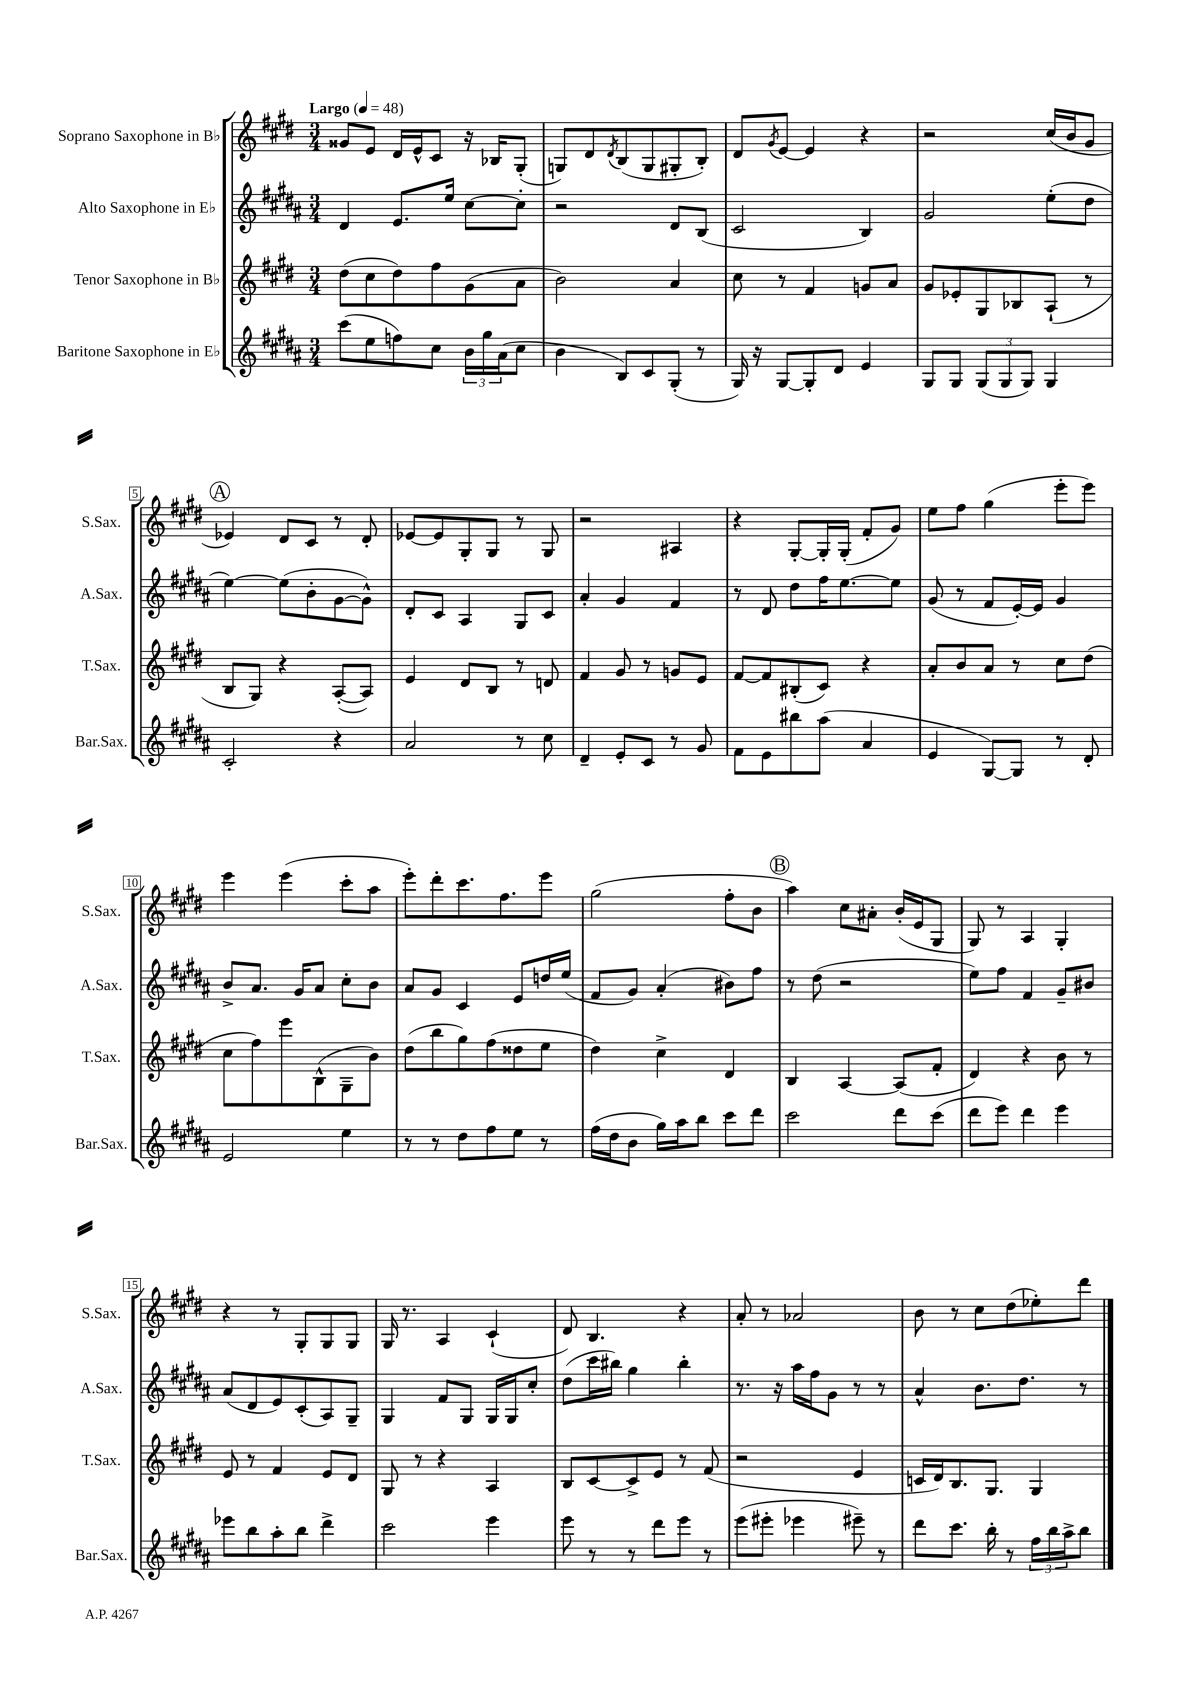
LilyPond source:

<<
\new StaffGroup <<
\new Staff = "s0" \with { instrumentName = "Soprano Saxophone in Bb" shortInstrumentName = "S.Sax." } {
    \clef treble \key e \major \numericTimeSignature \time 3/4 \tempo "Largo" 4 = 48
    gisis'8 e'8 dis'16 e'16-^ cis'8 r16 bes16 gis8-.( |
    g8) dis'8 \acciaccatura { dis'8 } b8( g8 gis8-. b8-.) |
    dis'8 \acciaccatura { gis'8 } e'8~ e'4 r4 |
    r2 cis''16( b'16 gis'8 |
    \mark \markup { \circle "A" } ees'4) dis'8 cis'8 r8 dis'8-. |
    ees'8~ ees'8 gis8-. gis8 r8 gis8 |
    r2 ais4 |
    r4 gis8~-. gis16-. gis16-.( fis'8-. gis'8) |
    e''8 fis''8 gis''4( e'''8-. e'''8) |
    e'''4 e'''4( cis'''8-. a''8 |
    e'''8-.) dis'''8-. cis'''8. fis''8. e'''8 |
    gis''2( fis''8-. b'8 |
    \mark \markup { \circle "B" } a''4) cis''8 ais'8-. b'16-.( e'16 gis8 |
    gis8) r8 a4 gis4-. |
    r4 r8 gis8-. gis8 gis8 |
    gis16 r8. a4 cis'4-!( |
    dis'8) b4. r4 |
    a'8-. r8 aes'2 |
    b'8 r8 cis''8 dis''8( ees''8-.) dis'''8 \bar "|." |
}
\new Staff = "s1" \with { instrumentName = "Alto Saxophone in Eb" shortInstrumentName = "A.Sax." } {
    \clef treble \key b \major \numericTimeSignature \time 3/4
    dis'4 e'8. e''16 cis''8~ cis''8-. |
    r2 dis'8 b8( |
    cis'2 b4) |
    gis'2 e''8-.( dis''8 |
    \mark \markup { \circle "A" } e''4~) e''8( b'8-. gis'8~ gis'8-^) |
    dis'8-. cis'8 ais4 gis8 cis'8 |
    ais'4-. gis'4 fis'4 |
    r8 dis'8 dis''8 fis''16 e''8.~ e''8 |
    gis'8( r8 fis'8 e'16~-.) e'16 gis'4 |
    b'8-> ais'8. gis'16 ais'8 cis''8-. b'8 |
    ais'8 gis'8 cis'4 e'8 d''16 e''16( |
    fis'8 gis'8) ais'4-.( bis'8) fis''8 |
    \mark \markup { \circle "B" } r8 dis''8( r2 |
    e''8) fis''8 fis'4 gis'8-- bis'8 |
    ais'8( dis'8 e'8) cis'8-.( ais8) gis8-- |
    gis4 fis'8 gis8 gis16 gis16 cis''8-. |
    dis''8( cis'''16 bis''16) gis''4 bis''4-. |
    r8. r16 ais''16 fis''16 gis'8 r8 r8 |
    ais'4-^ b'8. dis''8. r8 \bar "|." |
}
\new Staff = "s2" \with { instrumentName = "Tenor Saxophone in Bb" shortInstrumentName = "T.Sax." } {
    \clef treble \key e \major \numericTimeSignature \time 3/4
    dis''8( cis''8 dis''8) fis''8 gis'8( a'8 |
    b'2) a'4 |
    cis''8 r8 fis'4 g'8 a'8 |
    gis'8 ees'8-. gis8 bes8 a8-!( r8 |
    \mark \markup { \circle "A" } b8 gis8) r4 a8~-.( a8) |
    e'4 dis'8 b8 r8 d'8 |
    fis'4 gis'8 r8 g'8 e'8 |
    fis'8~ fis'8 bis8-.( cis'8) r4 |
    a'8-. b'8 a'8 r8 cis''8 dis''8( |
    cis''8 fis''8) e'''8 b8-^( gis8-- b'8) |
    dis''8( b''8 gis''8) fis''8( disis''8 e''8 |
    dis''4) cis''4-> dis'4 |
    \mark \markup { \circle "B" } b4 a4~ a8( fis'8-. |
    dis'4) r4 b'8 r8 |
    e'8 r8 fis'4 e'8 dis'8 |
    gis8 r8 r4 a4 |
    b8 cis'8~ cis'8-> e'8 r8 fis'8( |
    r2 e'4 |
    c'16 dis'16) b8. gis8. gis4 \bar "|." |
}
\new Staff = "s3" \with { instrumentName = "Baritone Saxophone in Eb" shortInstrumentName = "Bar.Sax." } {
    \clef treble \key b \major \numericTimeSignature \time 3/4
    cis'''8( e''8 f''8) cis''8 \tuplet 3/2 { b'16 gis''16 ais'16( } cis''8 |
    b'4 b8) cis'8 gis8-.( r8 |
    gis16) r16 gis8~ gis8-. dis'8 e'4 |
    gis8 gis8 \tuplet 3/2 { gis8( gis8 gis8) } gis4 |
    \mark \markup { \circle "A" } cis'2-. r4 |
    ais'2 r8 cis''8 |
    dis'4-- e'8-. cis'8 r8 gis'8 |
    fis'8 e'8 bis''8 ais''8( ais'4 |
    e'4 gis8~) gis8 r8 dis'8-. |
    e'2 e''4 |
    r8 r8 dis''8 fis''8 e''8 r8 |
    fis''16( dis''16 b'8 gis''16) ais''16 b''8 cis'''8 dis'''8 |
    \mark \markup { \circle "B" } cis'''2 dis'''8 cis'''8( |
    dis'''8 e'''8) dis'''4 e'''4 |
    ees'''8 b''8 ais''8-. b''8 dis'''4-> |
    cis'''2 e'''4 |
    e'''8 r8 r8 dis'''8 e'''8 r8 |
    e'''8( eis'''8-. ees'''4 eis'''8--) r8 |
    dis'''8 cis'''8. b''16-. r8 \tuplet 3/2 { fis''16 b''16 ais''16-> } b''8 \bar "|." |
}
>>
>>
\layout { \context { \Score \override BarNumber.stencil = #(make-stencil-boxer 0.1 0.3 ly:text-interface::print) } }
